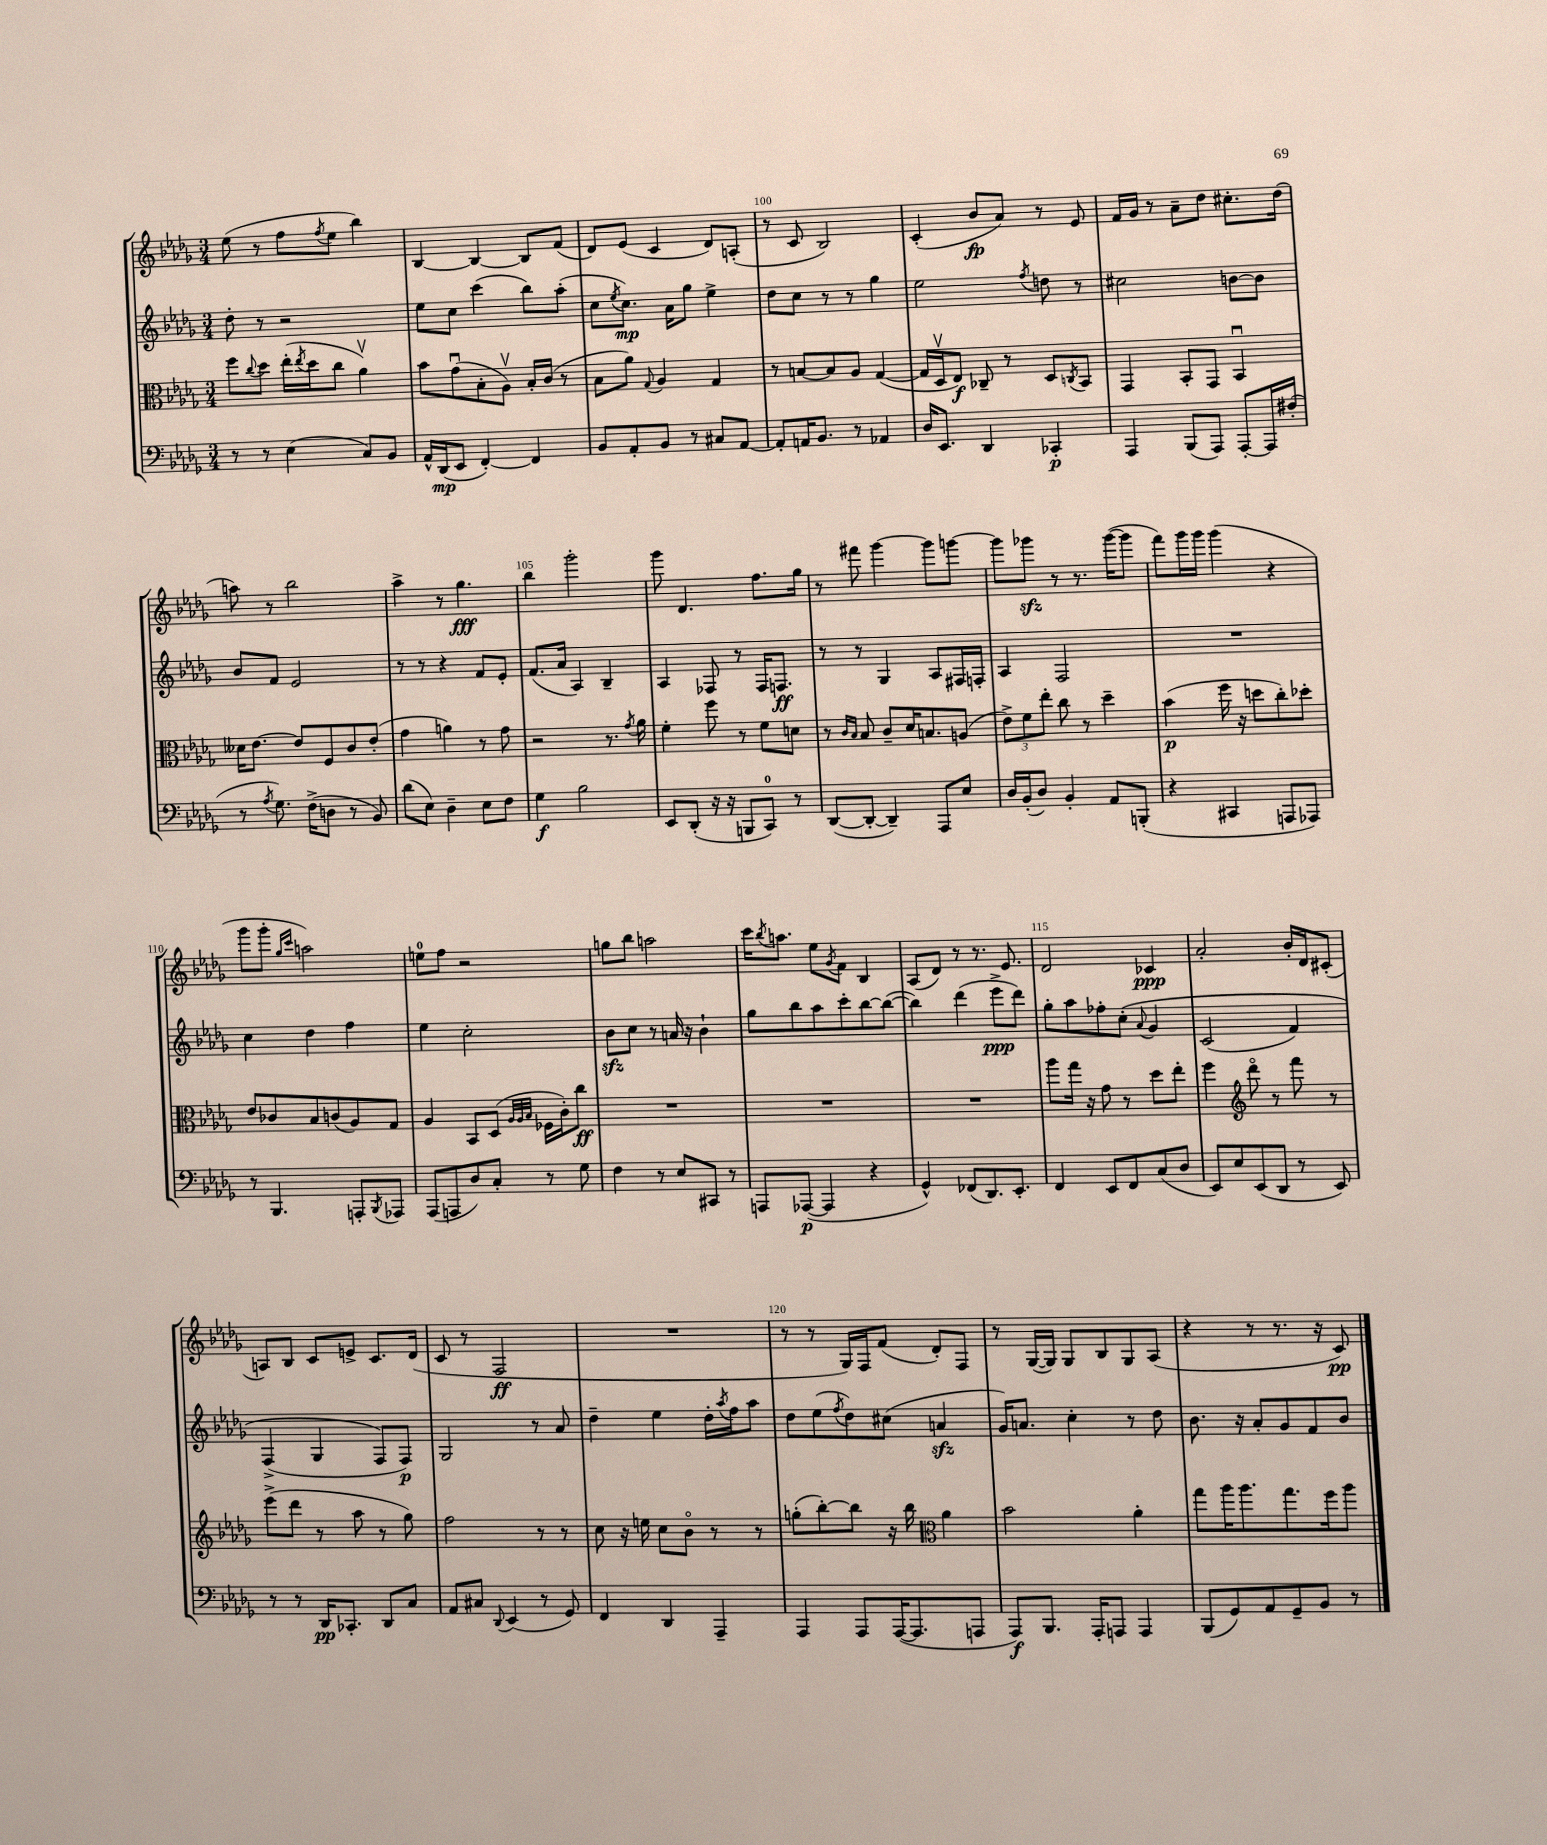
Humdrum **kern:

**kern	**kern	**kern	**kern
*staff4	*staff3	*staff2	*staff1
*clefF4	*clefC3	*clefG2	*clefG2
*k[b-e-a-d-g-]	*k[b-e-a-d-g-]	*k[b-e-a-d-g-]	*k[b-e-a-d-g-]
*M3/4	*M3/4	*M3/4	*M3/4
8r	8ff\L	8dd-'\	(8ee-\
.	8qqcc/	.	.
8r	8dd-\J	8r	8r
(4E-\	(16ee-'\LL	2r	8ff\L
.	8qee-/	.	.
.	16dd-\J	.	.
.	.	.	8qff/
.	8cc\J	.	8ee-\J
8C/L)	4a-v\)	.	4bb-\)
8BB-/J	.	.	.
=	=	=	=
16AA-^^/LL	8b-\L	8ee-\L	[4B-/
(16DD-/J	.	.	.
8EE-/J	(8g-u\	8cc\J	.
[4FF'/)	8B-'\	(4ccc\	4B-/_
.	8A-v\J)	.	.
4FF/]	16B-'/LL	8bb-\L)	8B-/]L
.	(16c/JJ	.	.
.	8r	(8aa-'\J	(8f/J
=	=	=	=
8BB-/L	8B-\L	8cc\L	8d-/L)
.	.	8qee-/	.
8AA-'/	8a-\J)	8.cc\J)	(8e-/J
.	8qqG-/	.	.
8BB-/J	4A-/	.	4c/
.	.	16a-\LK	.
8r	.	8gg-\J	.
8C#/L	4G-/	4ee-^\	8d-/L)
[8AA-/J	.	.	(8A'/J
=	=	=	=
8AA-'/]L	8r	8dd-\L	8r
16AA/K	[8B/L	8cc\J	8c/
8.BB-/J	.	.	.
.	8B/]	8r	2B-/)
8r	8A-/J	8r	.
4AA-/	([4G-/	4gg-\	.
=	=	=	=
16D-/LK	16G-/]LL	2ee-\	(4c'/
8.EE-/J	16D-v/J	.	.
.	8E-/J)	.	.
4DD-/	8C-~/	.	8b-/L
.	8r	.	8a-/J)
.	.	8qff/	.
4CC-'/	8D-/L	8dd\	8r
.	8qC/	.	.
.	8BB-/J	8r	8e-/
=	=	=	=
4AAA-/	4GG-/	2cc#\	16f/LL
.	.	.	16g-/JJ
.	.	.	8r
(8BBB-/L	8BB-'/L	.	8a-~\L
8AAA-/J)	8GG-/J	.	8dd-\J
[8AAA-'/L	4BB-u/	[8b\L	8.cc#'\L
16AAA-/]L	.	8b\]J	.
(16F#'/JJ	.	.	(16dd-\Jk
=	=	=	=
8r	16d--\LK	8b-/L	8aa\)
.	[8.e-\J	.	.
8qA-/	.	.	.
8.G-\)	.	8f/J	8r
.	8e-/]L	2e-/	2bb-\
(16F^\LK	.	.	.
8D\J	8F/	.	.
8r	8c/	.	.
8BB-/)	(8e-'/J	.	.
=	=	=	=
(8d-\L	4g-\	8r	4aa-^\
8E-\J)	.	8r	.
4D-~\	4a\)	4r	8r
.	.	.	4.gg-\
8E-\L	8r	8f/L	.
8F\J	8g-\	8e-'/J	.
=	=	=	=
4G-\	2r	(8.f/L	4bb-\
.	.	16a-/Jk	.
2B-\	.	4A-/)	2ggg-'\
.	8.r	4B-~/	.
.	8qg-/	.	.
.	16a-\	.	.
=	=	=	=
8EE-/L	4f'\	4A-/	8ggg-\
(8DD-'/J	.	.	4.d-/
16r	8ff\	8F-/	.
16r	.	.	.
8BBB/L	8r	8r	.
8CC/J)	8f\L	16F-/LK	8.ff\L
.	.	8.F/J	.
8r	8d\J	.	.
.	.	.	16gg-\Jk
=	=	=	=
([8DD-/L	8r	8r	8r
.	16qqc/LL	.	.
.	16qqB-/JJ	.	.
8DD-'/_J	8B-/	8r	8fff#\
4DD-~/])	8c~/L	4G-/	[4ggg-\
.	16d-/K	.	.
.	8.B/	.	.
8AAA-/L	.	8A-/L	8ggg-\]L
8E-/J	(8A/J	16F#/L	[8ggg\J
.	.	16F'/JJ	.
=	=	=	=
16D-/LL	12e-^\L)	4A-/	8ggg\]L
(16BB-'/J	.	.	.
.	12f\	.	.
8D-/J)	.	.	8ggg-\J
.	12ee-'\J	.	.
4BB-'/	8cc\	2F/	8r
.	8r	.	8.r
8AA-/L	4dd-~\	.	.
.	.	.	([16ggg-\LK
(8BBB'/J	.	.	8ggg-\]J
=	=	=	=
4r	(4b-\	2.r	8fff\L)
.	.	.	16ggg-\L
.	.	.	16ggg-\JJ
4CC#/	16ff\	.	(4ggg-\
.	16r	.	.
.	8dd\L	.	.
8AAA/L	8cc'\)	.	4r
8AAA-/J)	8dd-'\J	.	.
=	=	=	=
8r	8e-/L	4cc\	8ggg-\L
4.BBB-/	8c-/	.	8ggg-'\J
.	.	.	16qqgg-/LL
.	.	.	16qqccc/JJ
.	8B-/	4dd-\	2aa\)
.	(8c/	.	.
8AAA'/L	8A-/)	4ff\	.
8qBBB-/	.	.	.
8AAA-/J	8G-/J	.	.
=	=	=	=
(8AAA-/L	4A-/	4ee-\	8ee\L
8AAA/	.	.	8ff\J
8D-/)	8BB-/L	2cc'\	2r
8C'/J	(8D-/J	.	.
.	32qqA-/LLL	.	.
.	32qqA-/	.	.
.	32qqB-/JJJ	.	.
8r	16F-\LL	.	.
.	16c'\J)	.	.
8G-\	8cc\J	.	.
=	=	=	=
4F\	2.r	8b-\L	8gg\L
.	.	8cc\J	8bb-\J
8r	.	8r	2aa\
8E-/L	.	16a/	.
.	.	16r	.
8CC#/J	.	4b-`\	.
8r	.	.	.
=	=	=	=
8AAA/L	2.r	8gg-\L	16ccc\LK
.	.	.	8qbb-/
.	.	.	8.aa\J
([8AAA-/J	.	8bb-\	.
4AAA-/]	.	8aa-\	8ee-\L
.	.	.	8qg-/
.	.	8ccc'\	8f\J
4r	.	[8bb-\	4B-/
.	.	(8bb-\_J	.
=	=	=	=
4GG-^^/)	2.r	4bb-\])	(8A-/L
.	.	.	8d-/J)
(8FF-/L	.	(4ddd-\	8r
8.DD-/)	.	.	8.r
.	.	8eee-^\L	.
8.EE-'/J	.	.	8.e-/
.	.	8ddd-\J)	.
=	=	=	=
4FF/	8aa-\L	8gg-'\L	2d-/
.	16gg-\Jk	8aa-\	.
.	16r	.	.
8EE-/L	8g-\	8ff-'\	.
8FF/	8r	&(8cc'\J	.
.	.	8qqa-/	.
(8C/	8dd-\L	4g-/	4c-/
8D-/J	8ee-'\J	.	.
=	=	=	=
8EE-/L)	4ff\	(2c/	2a-'/
8E-/	.	.	.
*	*clefG2	*	*
(8EE-/	8ddd-o\	.	.
8DD-/J	8r	.	.
8r	8fff\	4f/)	16b-'/LL
.	.	.	16d-/J
8EE-/)	8r	.	(8c#'/J
=	=	=	=
8r	(8eee-^\L	(4F^/	8A/L)
8r	8ddd-\J	.	8B-/J
16DD-/LK	8r	4G-/	8c/L
8.CC-'/J	.	.	.
.	8aa-\	.	8e^/J
8DD-/L	8r	8F/L&)	8.c/L
8C/J	8gg-\)	8F/J)	.
.	.	.	(16d-/Jk
=	=	=	=
8AA-/L	2ff\	2G-/	8c/
8C#/J	.	.	8r
8qqDD-/	.	.	.
(4EE-/	.	.	2F/
8r	8r	8r	.
8GG-/)	8r	8a-/	.
=	=	=	=
4FF/	8cc\	4dd-~\	2.r
.	16r	.	.
.	16ee\	.	.
4DD-/	8cc\L	4ee-\	.
.	8b-o\J	.	.
4AAA-~/	8r	16dd-'\LL	.
.	.	8qaa-/	.
.	.	16ff\J	.
.	8r	8aa-\J	.
=	=	=	=
4AAA-/	(8gg'\L	8dd-\L	8r
.	[8bb-'\)	(8ee-\	8r
.	.	8qff/	.
8AAA-/L	8bb-\]J	8dd-\)	16G-/LL)
.	.	.	16F/J
([16AAA-/K	16r	(8cc#\J	(8f/J
8.AAA-/]	16bb-\	.	.
*	*clefC3	*	*
.	4a-\	4a/	8d-'/L)
8AAA/J	.	.	8F/J
=	=	=	=
8AAA-/L)	2b-\	16g-/LK)	8r
.	.	8.a/J	.
8.BBB-/J	.	.	([16G-/LL
.	.	.	16G-/]JJ)
.	.	4cc'\	8G-/L
16AAA-'/LK	.	.	.
8AAA/J	.	.	8B-/
4AAA/	4a-'\	8r	8G-/
.	.	8dd-\	(8A-/J
=	=	=	=
(8BBB-/L	8gg-\L	8.b-\	4r
8GG-/)	16aa-\K	.	.
.	8.aa-\	16r	.
8AA-/	.	8a-'/L	8r
8GG-~/	8.gg-\	8g-/	8.r
8BB-/J	.	8f/	.
.	16ff\k	.	16r
8r	8aa-\J	8b-/J	8c/)
==	==	==	==
*-	*-	*-	*-
